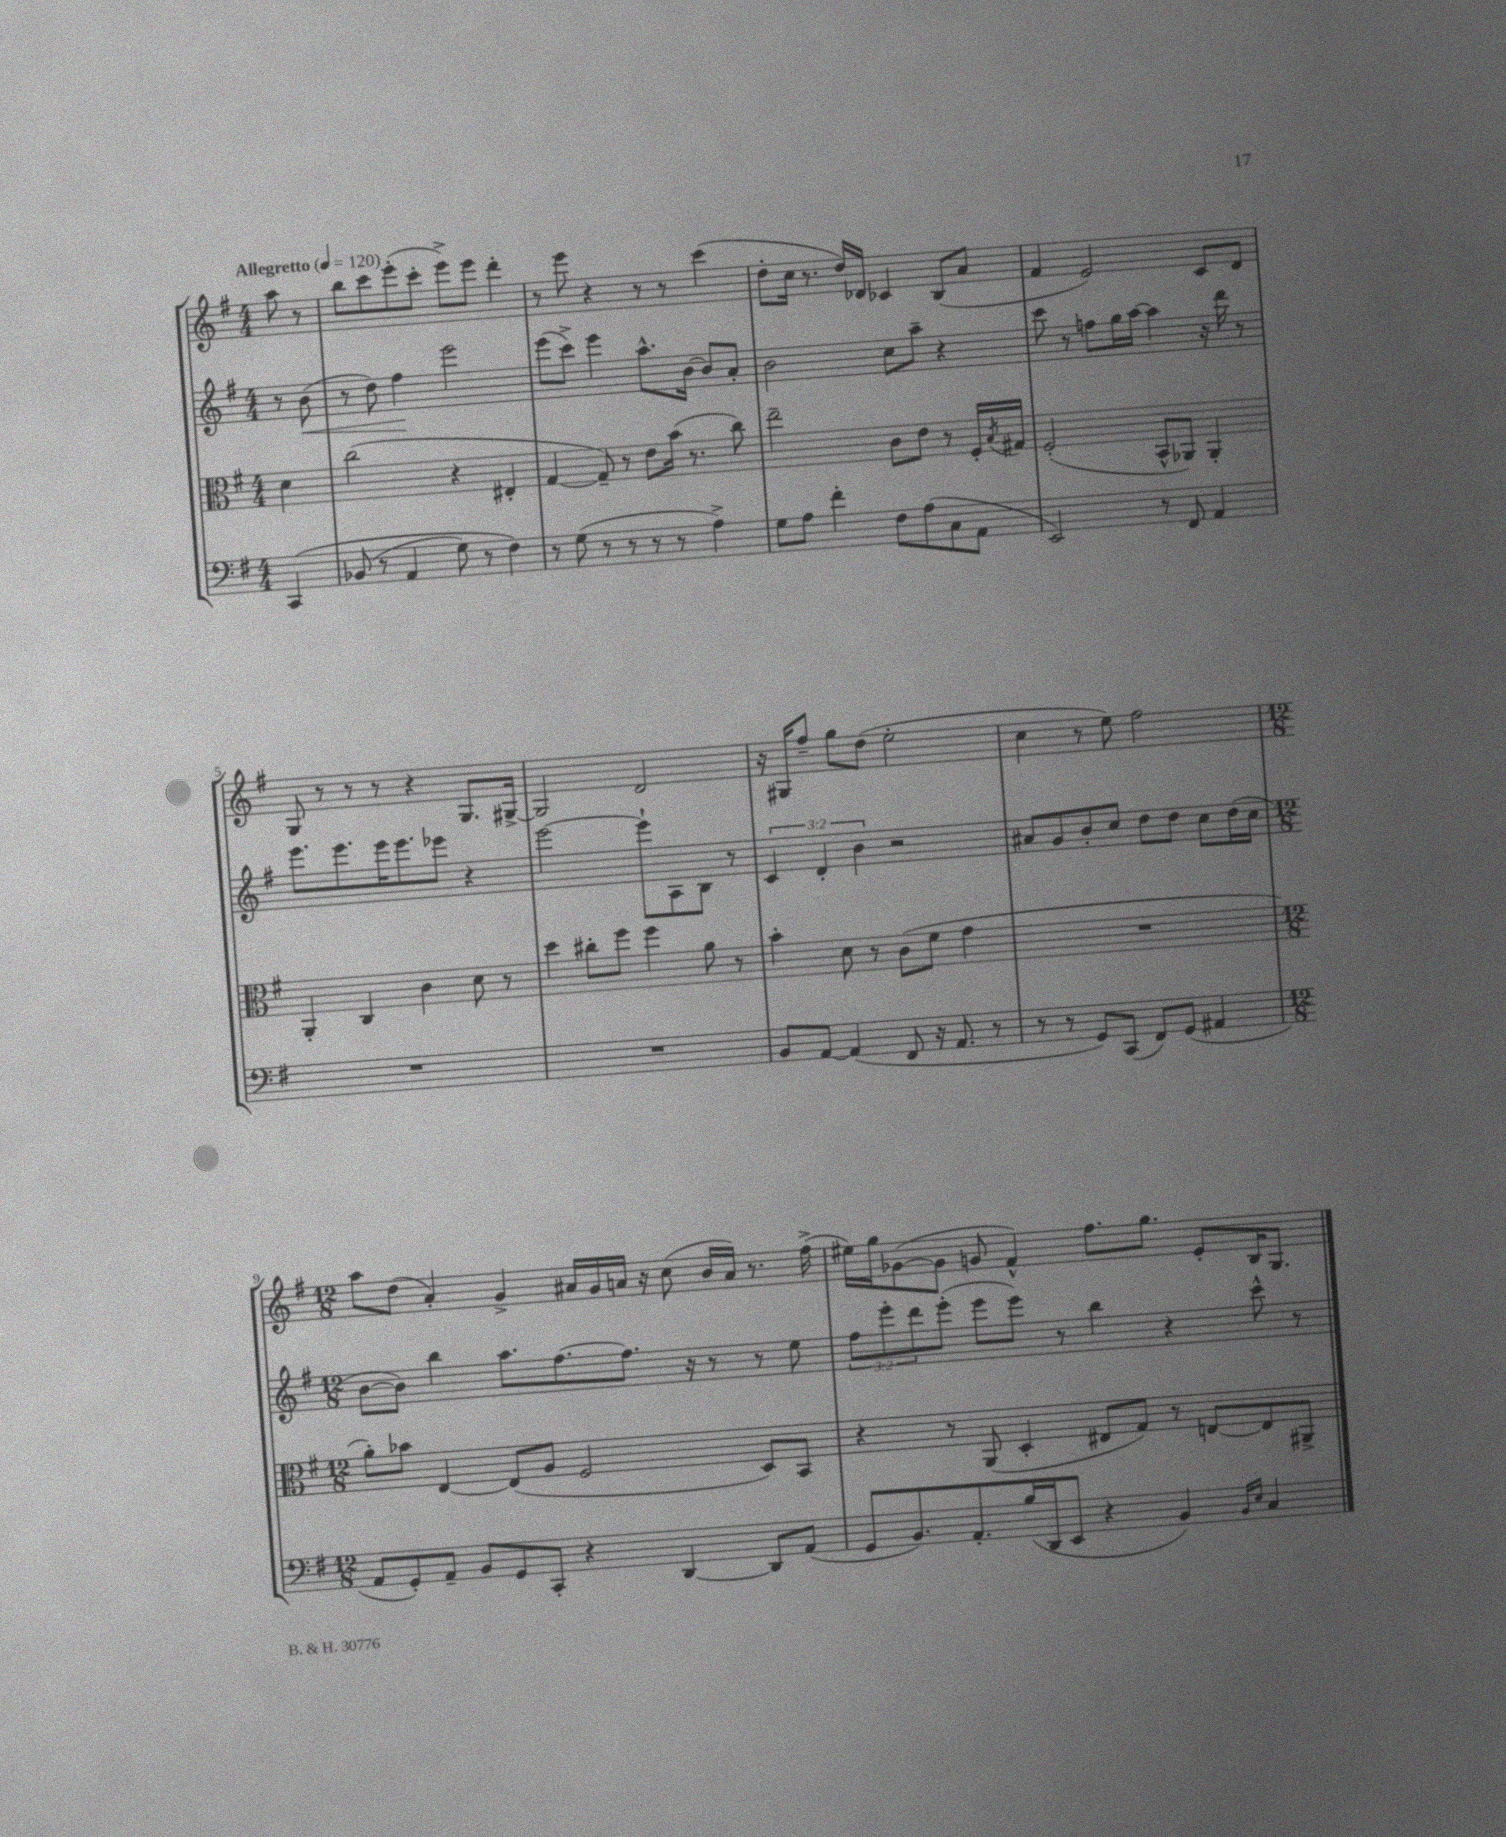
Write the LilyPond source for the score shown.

<<
\new StaffGroup <<
\new Staff = "s0" {
    \clef treble \key g \major \numericTimeSignature \time 4/4 \partial 4 \tempo "Allegretto" 4 = 120
    a''8 r8 |
    b''8 c'''8 e'''8-.( c'''8-. e'''8->) e'''8 d'''4-. |
    r8 e'''8 r4 r8 r8 c'''4( |
    d''8-. c''16 r8. d''16) des'16 ces'4 b8( a'8 |
    fis'4 e'2) c'8 d'8 |
    g8 r8 r8 r8 r4 g8. gis16~-> |
    gis2 d'2 |
    r16 gis16 fis''8-- g''8 d''8( e''2-. |
    c''4 r8 e''8) fis''2 |
    \numericTimeSignature \time 12/8 a''8 d''8( a'4-.) g'4-> ais'16 g'16 a'16 r16 c''8( b'16 a'16) r8. fis''16->( |
    eis''16) g''16 ges'8~( ges'8 g'8 fis'4-^) fis''8. g''8. e'8-. b16 g8. \bar "|." |
}
\new Staff = "s1" {
    \clef treble \key g \major \numericTimeSignature \time 4/4 \override Staff.TupletNumber.text = #tuplet-number::calc-fraction-text \partial 4
    r8 b'8\<( |
    r8 d''8) fis''4\! e'''2 |
    e'''8( c'''8->) e'''4 a''8.-^ b'16~ b'8 a'8-. |
    b'2 c''8 a''8-- r4 |
    c'''8 r8 f''8 g''16 a''16~ a''4 r16 d'''16 r8 |
    e'''8. e'''8. e'''16 e'''8. ees'''8 r4 |
    e'''2~ e'''8-! a8 b8 r8 |
    \tuplet 3/2 { c'4 d'4-. b'4 } r2 |
    ais'8 g'8 b'8-. c''8 d''8 d''8 c''8 d''16( c''16 |
    \numericTimeSignature \time 12/8 b'8~ b'8) b''4 a''8. fis''8.~ fis''8. r16 r8 r8 e''8 |
    \tuplet 3/2 { fis''8 e'''8-. d'''8 } e'''8-.( e'''8 e'''8) r8 b''4 r4 c'''8-^ r8 \bar "|." |
}
\new Staff = "s2" {
    \clef alto \key g \major \numericTimeSignature \time 4/4 \partial 4
    d'4 |
    c''2( r4 eis4-. |
    g4~ g8--) r8 e'8 b'16( r8. c''8) |
    e''2-- c'8 e'8 r8 fis16-. \acciaccatura { b8 } gis16 |
    fis2-.( b,8-^ aes,8) aes,4-. |
    a,4-. c4 c'4 d'8 r8 |
    d''4 cis''8-. fis''8 fis''4 a'8 r8 |
    b'4-. d'8 r8 c'8( fis'8 g'4 |
    R1 |
    \numericTimeSignature \time 12/8 a'8-.) bes'8 e4~ e8( a8 fis2 d8) b,8 |
    r4 r8 a,8( d4-. eis8 g8) r8 e8~ e8 ais,8-> \bar "|." |
}
\new Staff = "s3" {
    \clef bass \key g \major \numericTimeSignature \time 4/4 \partial 4
    c,4\( |
    bes,8( r8 a,4 g8) r8 fis4\) |
    r8 g8( r8 r8 r8 r8 a4->) |
    g8 a8 fis'4-. fis8 a8( c8 a,8 |
    e,2) r8 fis,8 a,4 |
    R1 |
    R1 |
    b,8 a,8~ a,4( fis,8 r16 a,8. r8 |
    r8 r8 g,8) c,8( fis,8) g,8( ais,4 |
    \numericTimeSignature \time 12/8 a,8 g,8-.) a,8-- b,8 g,8 c,8-. r4 d,4~ d,8 a,8( |
    g,8 b,8.) a,8.-. b16( d,16 e,8 r4 b,4) \grace { b,16 e16 } c4 \bar "|." |
}
>>
>>
